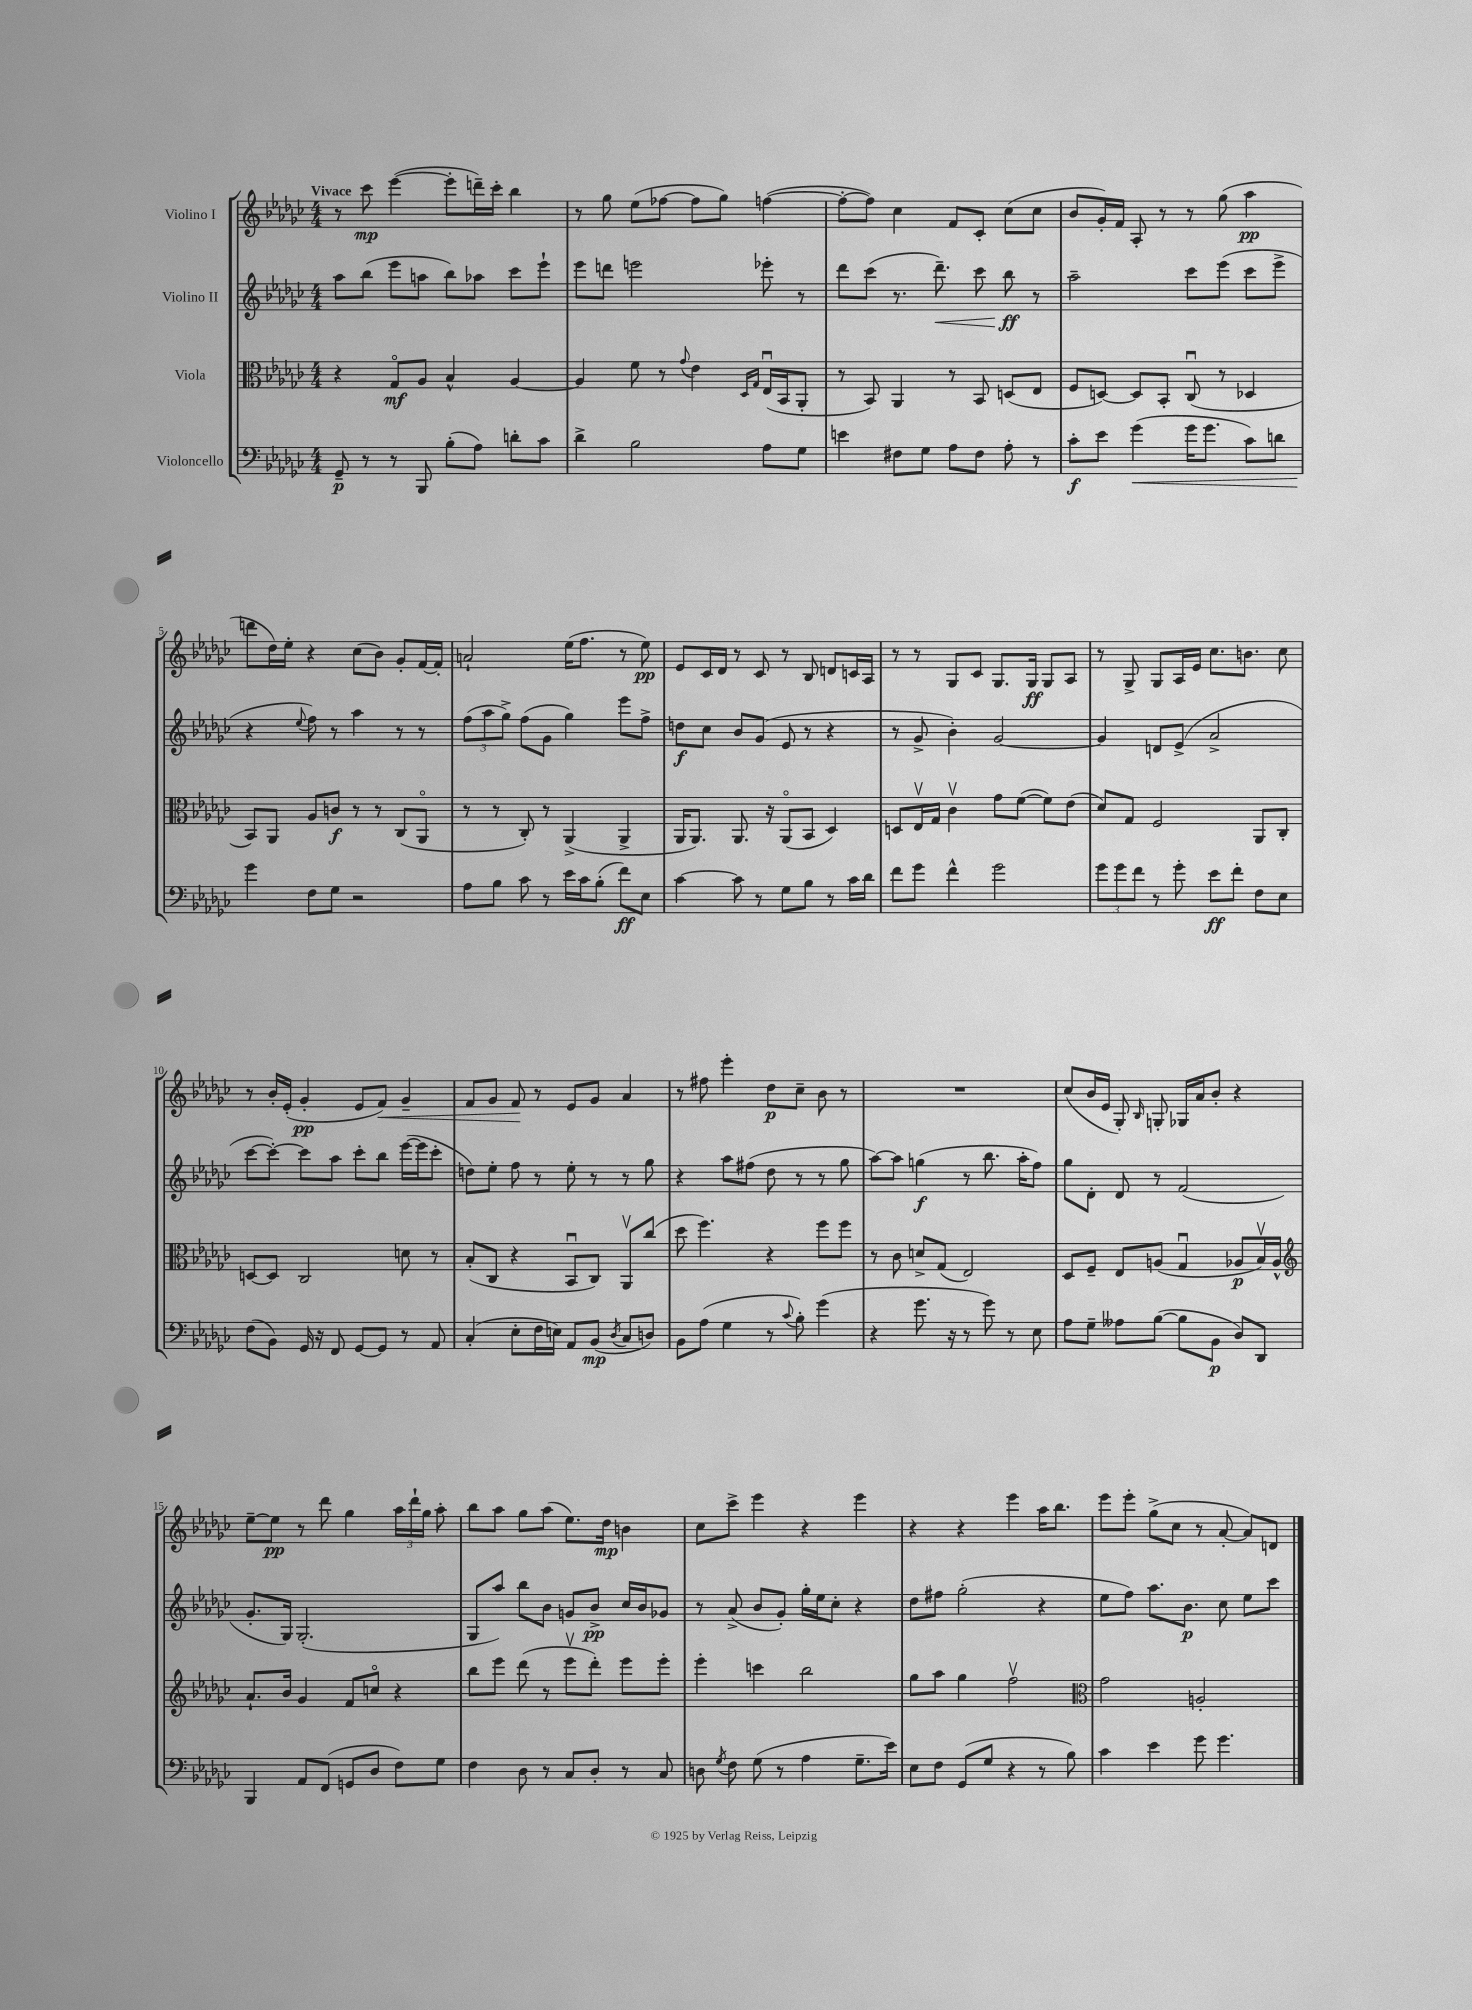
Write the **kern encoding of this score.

**kern	**dynam	**kern	**dynam	**kern	**dynam	**kern	**dynam
*part4	*part4	*part3	*part3	*part2	*part2	*part1	*part1
*staff4	*staff4	*staff3	*staff3	*staff2	*staff2	*staff1	*staff1
*I"Violoncello	*	*I"Viola	*	*I"Violino II	*	*I"Violino I	*
*clefF4	*	*clefC3	*	*clefG2	*	*clefG2	*
*k[b-e-a-d-g-c-]	*	*k[b-e-a-d-g-c-]	*	*k[b-e-a-d-g-c-]	*	*k[b-e-a-d-g-c-]	*
*M4/4	*	*M4/4	*	*M4/4	*	*M4/4	*
=1	=1	=1	=1	=1	=1	=1	=1
!	!	!	!	!	!	!LO:TX:a:B:t=Vivace	!
8GG-~/	p	4r	.	8aa-\L	.	8r	.
8r	.	.	.	(8bb-\J	.	8ccc-\	mp
8r	.	8G-/L	mf	8eee-\L	.	([4eee-\	.
8BBB-/	.	8A-/J	.	8aan\J	.	.	.
(8B-'\L	.	4B-^^/	.	8bb-\L)	.	8eee-'\L]	.
8A-\J)	.	.	.	8aa-X\J	.	16dddn~\L)	.
.	.	.	.	.	.	16ccc-'\JJ	.
8dn'\L	.	[4A-/	.	8ccc-\L	.	4bb-\	.
8c-\J	.	.	.	8eee-`\J	.	.	.
=2	=2	=2	=2	=2	=2	=2	=2
4d-^\	.	4A-/]	.	8eee-\L	.	8r	.
.	.	.	.	8dddn\J	.	8gg-\	.
2B-\	.	8f\	.	2eeen\	.	(8ee-\L	.
.	.	8r	.	.	.	[8ff-X\J	.
.	.	8qqg-/	.	.	.	.	.
.	.	4e-\	.	.	.	8ff-\L]	.
.	.	.	.	.	.	8gg-\J)	.
.	.	16qqD-/LL	.	.	.	.	.
.	.	16qqG-/JJ	.	.	.	.	.
8A-\L	.	(16E-u/LL	.	8eee-X'\	.	([4ffn\	.
.	.	16BB-/J	.	.	.	.	.
8G-\J	.	8AA-'/J	.	8r	.	.	.
=3	=3	=3	=3	=3	=3	=3	=3
4en\	.	8r	.	8ddd-\L	.	8ff'\L_	.
.	.	8BB-/)	.	(8ccc-\J	.	8ff\J])	.
8F#X\L	.	4AA-/	.	8.r	.	4cc-\	.
8G-\J	.	.	.	.	.	.	.
!	!	!	!	!	!LO:HP:b	!	!
.	.	.	.	8.ddd-~\)	<	.	.
8A-\L	.	8r	.	.	.	8f/L	.
8F#\J	.	8BB-/	.	8ccc-\	.	8c-'/J	.
8A-'\	.	(8Dn/L	.	8bb-\	ff	(8cc-\L	.
8r	.	8E-/J	.	8r	[	8cc-\J	.
=4	=4	=4	=4	=4	=4	=4	=4
8c-'\L	f	8F/L	.	2aa-~\	.	8b-/L	.
8e-\J	.	[8Dn/J)	.	.	.	16g-'/L)	.
.	.	.	.	.	.	16f/JJ	.
!	!LO:HP:b	!	!	!	!	!	!
(4g-\	<	8D/L]	.	.	.	8A-'/	.
.	.	8BB-'/J	.	.	.	8r	.
16g-\KL	.	(8C-u/	.	8ccc-\L	.	8r	.
8.g-\J	.	.	.	.	.	.	.
.	.	8r	.	(8eee-\J	.	(8gg-\	.
8c-\L)	.	4D-X/	.	8ccc-\L	.	4aa-\	pp
8dn\J	.	.	.	8eee-^\J	.	.	.
!!LO:LB:g=z
=5	=5	=5	=5	=5	=5	=5	=5
4g-\	.	8BB-/L)	.	4r	.	8dddn\L	.
.	.	8AA-/J	.	.	.	16dd-\L)	.
.	.	.	.	.	.	16ee-'\JJ	.
.	.	.	.	8qqee-/	.	.	.
8F\L	[	8A-/L	.	8ff\)	.	4r	.
8G-\J	.	8cn/J	f	8r	.	.	.
2r	.	8r	.	4aa-\	.	(8cc-\L	.
.	.	8r	.	.	.	8b-\J)	.
.	.	(8C-/L	.	8r	.	8g-'/L	.
.	.	8AA-/J	.	8r	.	[16f/L	.
.	.	.	.	.	.	16f'/JJ]	.
=6	=6	=6	=6	=6	=6	=6	=6
8A-\L	.	8r	.	(12ff\L	.	2an`/	.
.	.	.	.	12aa-\	.	.	.
8B-\J	.	8r	.	.	.	.	.
.	.	.	.	12gg-^\J)	.	.	.
8c-\	.	8C-'/)	.	(8ff\L	.	.	.
8r	.	8r	.	8g-\J	.	.	.
16e-\LL	.	(4AA-^/	.	4gg-\)	.	(16ee-\KL	.
16c-\J	.	.	.	.	.	8.ff\J	.
(8B-'\J	.	.	.	.	.	.	.
8f\L)	ff	4AA-^/	.	8eee-\L	.	8r	.
8E-\J	.	.	.	8ff^\J	.	8ee-\)	pp
=7	=7	=7	=7	=7	=7	=7	=7
[4c-\	.	16AA-/KL	.	8ddn\L	f	8e-/L	.
.	.	8.AA-/J)	.	.	.	.	.
.	.	.	.	8cc-\J	.	16c-/L	.
.	.	.	.	.	.	16d-/JJ	.
8c-\]	.	8.AA-/	.	8b-/L	.	8r	.
8r	.	.	.	(8g-/J	.	8c-/	.
.	.	16r	.	.	.	.	.
8G-\L	.	(8AA-/L	.	8e-/	.	8r	.
8B-\J	.	8BB-/J	.	8r	.	8B-/	.
8r	.	4D-/)	.	4r	.	8dn/L	.
16c-\LL	.	.	.	.	.	16cn/L	.
16d-\JJ	.	.	.	.	.	16A-/JJ	.
=8	=8	=8	=8	=8	=8	=8	=8
8f\L	.	8Dn/L	.	8r	.	8r	.
8g-\J	.	16E-v/L	.	8g-^/	.	8r	.
.	.	16G-/JJ	.	.	.	.	.
4f^^\	.	4c-v\	.	4b-'\)	.	8G-/L	.
.	.	.	.	.	.	8c-/J	.
2g-\	.	8g-\L	.	[2g-/	.	8.G-/L	.
.	.	([8f\J	.	.	.	.	.
.	.	.	.	.	.	16G-/Jk	ff
.	.	8f\L])	.	.	.	8G-/L	.
.	.	(8e-\J	.	.	.	8A-/J	.
=9	=9	=9	=9	=9	=9	=9	=9
12g-\L	.	8d-/L)	.	4g-/]	.	8r	.
12g-\	.	.	.	.	.	.	.
.	.	8G-/J	.	.	.	8G-^/	.
12f\J	.	.	.	.	.	.	.
8r	.	2F/	.	8dn/L	.	8G-/L	.
8g-'\	.	.	.	(8e-^/J	.	16A-/L	.
.	.	.	.	.	.	16e-/JJ	.
8e-\L	ff	.	.	2a-^/	.	8.cc-\L	.
8f'\J	.	.	.	.	.	.	.
.	.	.	.	.	.	8.bn\J	.
8F\L	.	8AA-/L	.	.	.	.	.
8E-\J	.	8C-'/J	.	.	.	8cc-\	.
!!LO:LB:g=z
=10	=10	=10	=10	=10	=10	=10	=10
(8F\L	.	[8Dn/L	.	[8ccc-\L	.	8r	.
8BB-\J)	.	8D/J]	.	8ccc-'\J_)	.	16b-'/LL	.
.	.	.	.	.	.	(16e-'/JJ	.
16GG-/	.	2C-/	.	8ccc-\L]	.	4g-'/	pp
16r	.	.	.	.	.	.	.
8FF/	.	.	.	8aa-\J	.	.	.
[8GG-/L	.	.	.	8ccc-'\L	.	8e-/L	.
!	!	!	!	!	!	!	!LO:HP:b
8GG-/J]	.	.	.	8bb-\J	.	8f/J)	<
8r	.	8dn\	.	([16eee-\LL	.	4g-~/	.
.	.	.	.	16eee-\J]	.	.	.
8AA-/	.	8r	.	8ccc-'\J	.	.	.
=11	=11	=11	=11	=11	=11	=11	=11
(4C-'/	.	(8B-'/L	.	8ddn\L)	.	8f/L	.
.	.	8C-/J	.	8ee-'\J	.	8g-/J	.
8E-'\L	.	4r	.	8ff\	.	8f/	.
16F\L	.	.	.	8r	.	8r	[
16En\JJ)	.	.	.	.	.	.	.
8AA-/L	.	8BB-u/L	.	8ee-'\	.	8e-/L	.
(8BB-/J	mp	8C-/J)	.	8r	.	8g-/J	.
8qD-/	.	.	.	.	.	.	.
8C-/L	.	8AA-v/L	.	8r	.	4a-/	.
8Dn/J)	.	(8cc-/J	.	8gg-\	.	.	.
=12	=12	=12	=12	=12	=12	=12	=12
8BB-\L	.	8dd-\	.	4r	.	8r	.
(8A-\J	.	4.ff\)	.	.	.	8ff#X\	.
4G-\	.	.	.	8aa-\L	.	4eee-'\	.
.	.	.	.	(8ff#X\J	.	.	.
8r	.	4r	.	8dd-\	.	8dd-\L	p
8qqc-/	.	.	.	.	.	.	.
8B-'\)	.	.	.	8r	.	8cc-~\J	.
(4g-\	.	8ff\L	.	8r	.	8b-\	.
.	.	8ff\J	.	8gg-\	.	8r	.
=13	=13	=13	=13	=13	=13	=13	=13
4r	.	8r	.	[8aa-\L)	.	1r	.
.	.	8c-\	.	8aa-\J]	.	.	.
8.g-\	.	8dn^/L	.	(4ggn\	f	.	.
.	.	(8G-/J	.	.	.	.	.
16r	.	.	.	.	.	.	.
8r	.	2E-/)	.	8r	.	.	.
8g-\)	.	.	.	8.bb-\	.	.	.
8r	.	.	.	.	.	.	.
.	.	.	.	16aa-'\KL	.	.	.
8E-\	.	.	.	8ff\J)	.	.	.
=14	=14	=14	=14	=14	=14	=14	=14
8A-\L	.	8D-/L	.	8gg-\L	.	(8cc-/L	.
8G-~\J	.	8F~/J	.	8d-'\J	.	16b-/L	.
.	.	.	.	.	.	16e-/JJ	.
8A--X\L	.	8E-/L	.	8d-/	.	8G-'/)	.
.	.	.	.	.	.	16qqB-/	.
([8B-\J	.	(8An/J	.	8r	.	8Gn'/	.
8B-\L]	.	4G-u/	.	(2f/	.	16G-X/LL	.
.	.	.	.	.	.	16a-/J	.
8BB-\J	p	.	.	.	.	8b-'/J	.
8D-/L)	.	8A-X/L	p	.	.	4r	.
8DD-/J	.	16B-v/L)	.	.	.	.	.
.	.	16A-^^/JJ	.	.	.	.	.
!!LO:LB:g=z
=15	=15	=15	=15	=15	=15	=15	=15
*	*	*clefG2	*	*	*	*	*
4BBB-/	.	8.a-`/L	.	8.g-'/L	.	[8ee-~\L	.
.	.	.	.	.	.	8ee-\J]	pp
.	.	16b-/Jk	.	16G-/Jk)	.	.	.
8AA-/L	.	4g-/	.	(2.G-'/	.	8r	.
(8FF/J	.	.	.	.	.	8ddd-\	.
8GGn/L	.	8f/L	.	.	.	4gg-\	.
8D-/J	.	8ccn/J	.	.	.	.	.
8F\L)	.	4r	.	.	.	24aa-\LL	.
.	.	.	.	.	.	24ddd-`\	.
.	.	.	.	.	.	24gg-\JJ	.
8G-\J	.	.	.	.	.	8aa-'\	.
=16	=16	=16	=16	=16	=16	=16	=16
4F\	.	8bb-\L	.	8G-/L	.	8bb-\L	.
.	.	8eee-\J	.	8aa-/J)	.	8aa-\J	.
8D-\	.	(8ddd-\	.	8bb-\L	.	8gg-\L	.
8r	.	8r	.	8b-\J	.	(8aa-\J	.
8C-/L	.	8eee-v\L	.	8gn/L	.	8.ee-\L)	.
8D-'/J	.	8ddd-'\J)	.	8b-^/J	pp	.	.
.	.	.	.	.	.	16dd-\Jk	mp
8r	.	8eee-\L	.	16cc-/LL	.	4bn\	.
.	.	.	.	16b-/J	.	.	.
8C-/	.	8eee-'\J	.	8g-X/J	.	.	.
=17	=17	=17	=17	=17	=17	=17	=17
8Dn\	.	4eee-'\	.	8r	.	8cc-\L	.
8qG-/	.	.	.	.	.	.	.
8F\	.	.	.	(8a-^/	.	8ccc-^\J	.
(8G-\	.	4cccn\	.	8b-/L	.	4eee-\	.
8r	.	.	.	8g-'/J)	.	.	.
4A-\	.	2bb-\	.	16gg-'\LL	.	4r	.
.	.	.	.	16ee-\J	.	.	.
.	.	.	.	8cc-'\J	.	.	.
8.G-~\L	.	.	.	4r	.	4eee-\	.
16e-\Jk)	.	.	.	.	.	.	.
=18	=18	=18	=18	=18	=18	=18	=18
8E-\L	.	8gg-\L	.	8dd-\L	.	4r	.
8F\J	.	8aa-\J	.	8ff#X\J	.	.	.
(8GG-/L	.	4gg-\	.	(2gg-'\	.	4r	.
8G-/J	.	.	.	.	.	.	.
4r	.	2ffv\	.	.	.	4eee-\	.
8r	.	.	.	4r	.	16aa-\KL	.
.	.	.	.	.	.	8.bb-\J	.
8B-\)	.	.	.	.	.	.	.
=19	=19	=19	=19	=19	=19	=19	=19
*	*	*clefC3	*	*	*	*	*
4c-\	.	2g-\	.	8ee-\L	.	8eee-\L	.
.	.	.	.	8ff\J)	.	8eee-'\J	.
4e-\	.	.	.	8.aa-\L	.	(8gg-^\L	.
.	.	.	.	.	.	8cc-\J	.
.	.	.	.	8.b-\J	p	.	.
8g-\	.	2An'/	.	.	.	8r	.
4.g-\	.	.	.	8cc-\	.	[8a-'/	.
.	.	.	.	8ee-\L	.	8a-/L])	.
.	.	.	.	8ccc-\J	.	8dn/J	.
==	==	==	==	==	==	==	==
*-	*-	*-	*-	*-	*-	*-	*-
